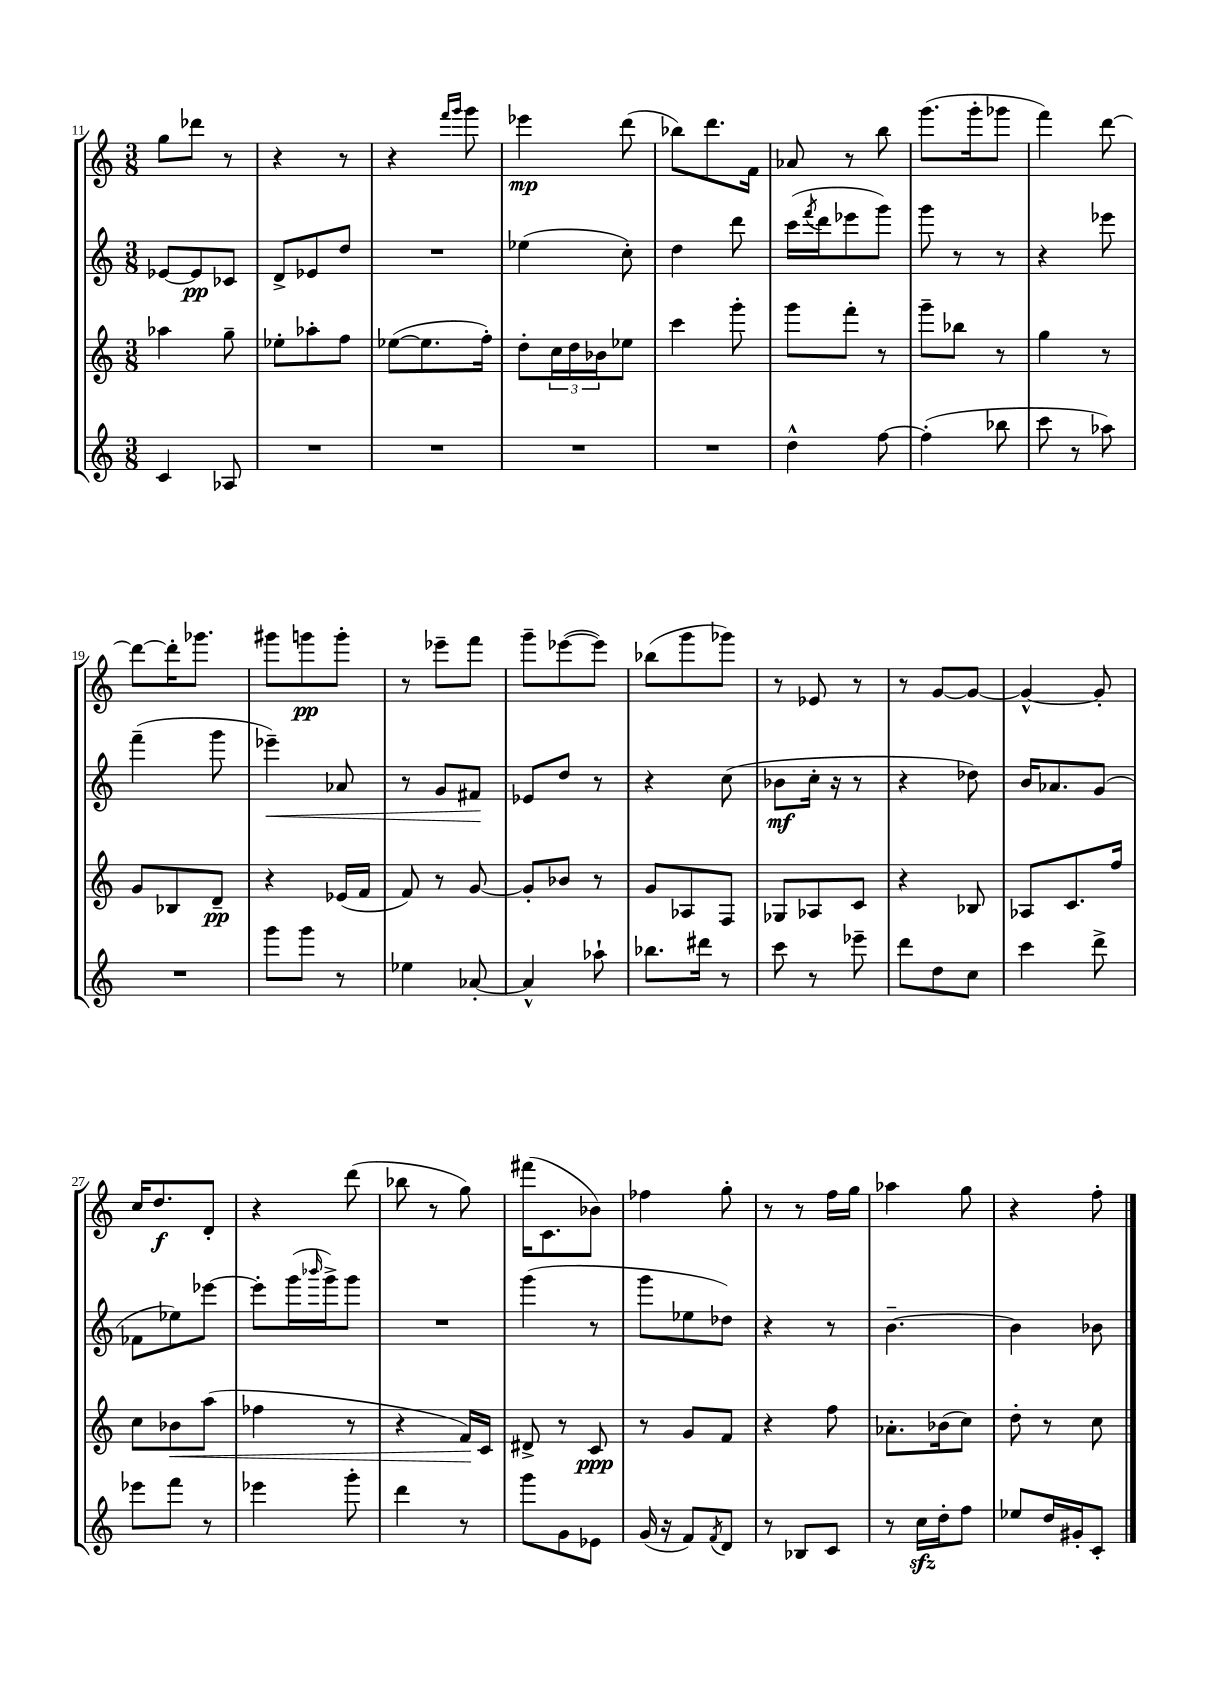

**kern	**kern	**kern	**kern
*staff4	*staff3	*staff2	*staff1
*clefG2	*clefG2	*clefG2	*clefG2
*k[]	*k[]	*k[]	*k[]
*M3/8	*M3/8	*M3/8	*M3/8
4c	4aa-	[8e-	8gg
.	.	8e-]	8ddd-
8A-	8gg~	8c-	8r
=	=	=	=
4.r	8ee-'	8d^	4r
.	8aa-'	8e-	.
.	8ff	8dd	8r
=	=	=	=
4.r	([8ee-	4.r	4r
.	8.ee-]	.	.
.	.	.	16qqfff
.	.	.	16qqggg
.	.	.	8ggg
.	16ff')	.	.
=	=	=	=
4.r	8dd'	(4ee-	4eee-
.	24cc	.	.
.	24dd	.	.
.	24b-	.	.
.	8ee-	8cc')	(8ddd
=	=	=	=
4.r	4ccc	4dd	8bb-)
.	.	.	8.ddd
.	8ggg'	8ddd	.
.	.	.	16f
=	=	=	=
4dd^^	8ggg	(16ccc	8a-
.	.	8qfff	.
.	.	16ddd	.
.	8fff'	8eee-	8r
[8ff	8r	8ggg)	8bb
=	=	=	=
(4ff']	8ggg~	8ggg	(8.ggg
.	8bb-	8r	.
.	.	.	16ggg'
8bb-	8r	8r	8ggg-
=	=	=	=
8ccc	4gg	4r	4fff)
8r	.	.	.
8aa-)	8r	8eee-	[8ddd
=	=	=	=
4.r	8g	(4fff~	8ddd_
.	8B-	.	16ddd']
.	.	.	8.ggg-
.	8d~	8ggg	.
=	=	=	=
8ggg	4r	4eee-~)	8ggg#
8ggg	.	.	8ggg
8r	(16e-	8a-	8ggg'
.	16f	.	.
=	=	=	=
4ee-	8f)	8r	8r
.	8r	8g	8eee-~
[8a-'	[8g	8f#	8fff
=	=	=	=
4a-^^]	8g']	8e-	8ggg~
.	8b-	8dd	([8eee-
8aa-`	8r	8r	8eee-])
=	=	=	=
8.bb-	8g	4r	(8bb-
.	8A-	.	8ggg
16ddd#	.	.	.
8r	8F	(8cc	8ggg-)
=	=	=	=
8ccc	8G-	8b-	8r
8r	8A-	16cc'	8e-
.	.	16r	.
8eee-~	8c	8r	8r
=	=	=	=
8ddd	4r	4r	8r
8dd	.	.	[8g
8cc	8B-	8dd-)	8g_
=	=	=	=
4ccc	8A-	16b	4g^^_
.	.	8.a-	.
.	8.c	.	.
8ddd^	.	(8g	8g']
.	16ff	.	.
=	=	=	=
8eee-	8cc	8f-	16cc
.	.	.	8.dd
8fff	8b-	8ee-)	.
8r	(8aa	[8eee-	8d'
=	=	=	=
4eee-	4ff-	8eee-']	4r
.	.	(16ggg	.
.	.	16qqbbb-	.
.	.	16ggg^)	.
8ggg'	8r	8ggg	(8ddd
=	=	=	=
4ddd	4r	4.r	8bb-
.	.	.	8r
8r	16f)	.	8gg)
.	16c	.	.
=	=	=	=
8ggg	8d#^	(4ggg	(16fff#
.	.	.	8.c
8g	8r	.	.
8e-	8c	8r	8b-)
=	=	=	=
(16g	8r	8ggg	4ff-
16r	.	.	.
8f)	8g	8ee-	.
8qf	.	.	.
8d	8f	8dd-)	8gg'
=	=	=	=
8r	4r	4r	8r
8B-	.	.	8r
8c	8ff	8r	16ff
.	.	.	16gg
=	=	=	=
8r	8.a-'	[4.b~	4aa-
16cc	.	.	.
16dd'	(16b-	.	.
8ff	8cc)	.	8gg
=	=	=	=
8ee-	8dd'	4b]	4r
16dd	8r	.	.
16g#'	.	.	.
8c'	8cc	8b-	8ff'
==	==	==	==
*-	*-	*-	*-
